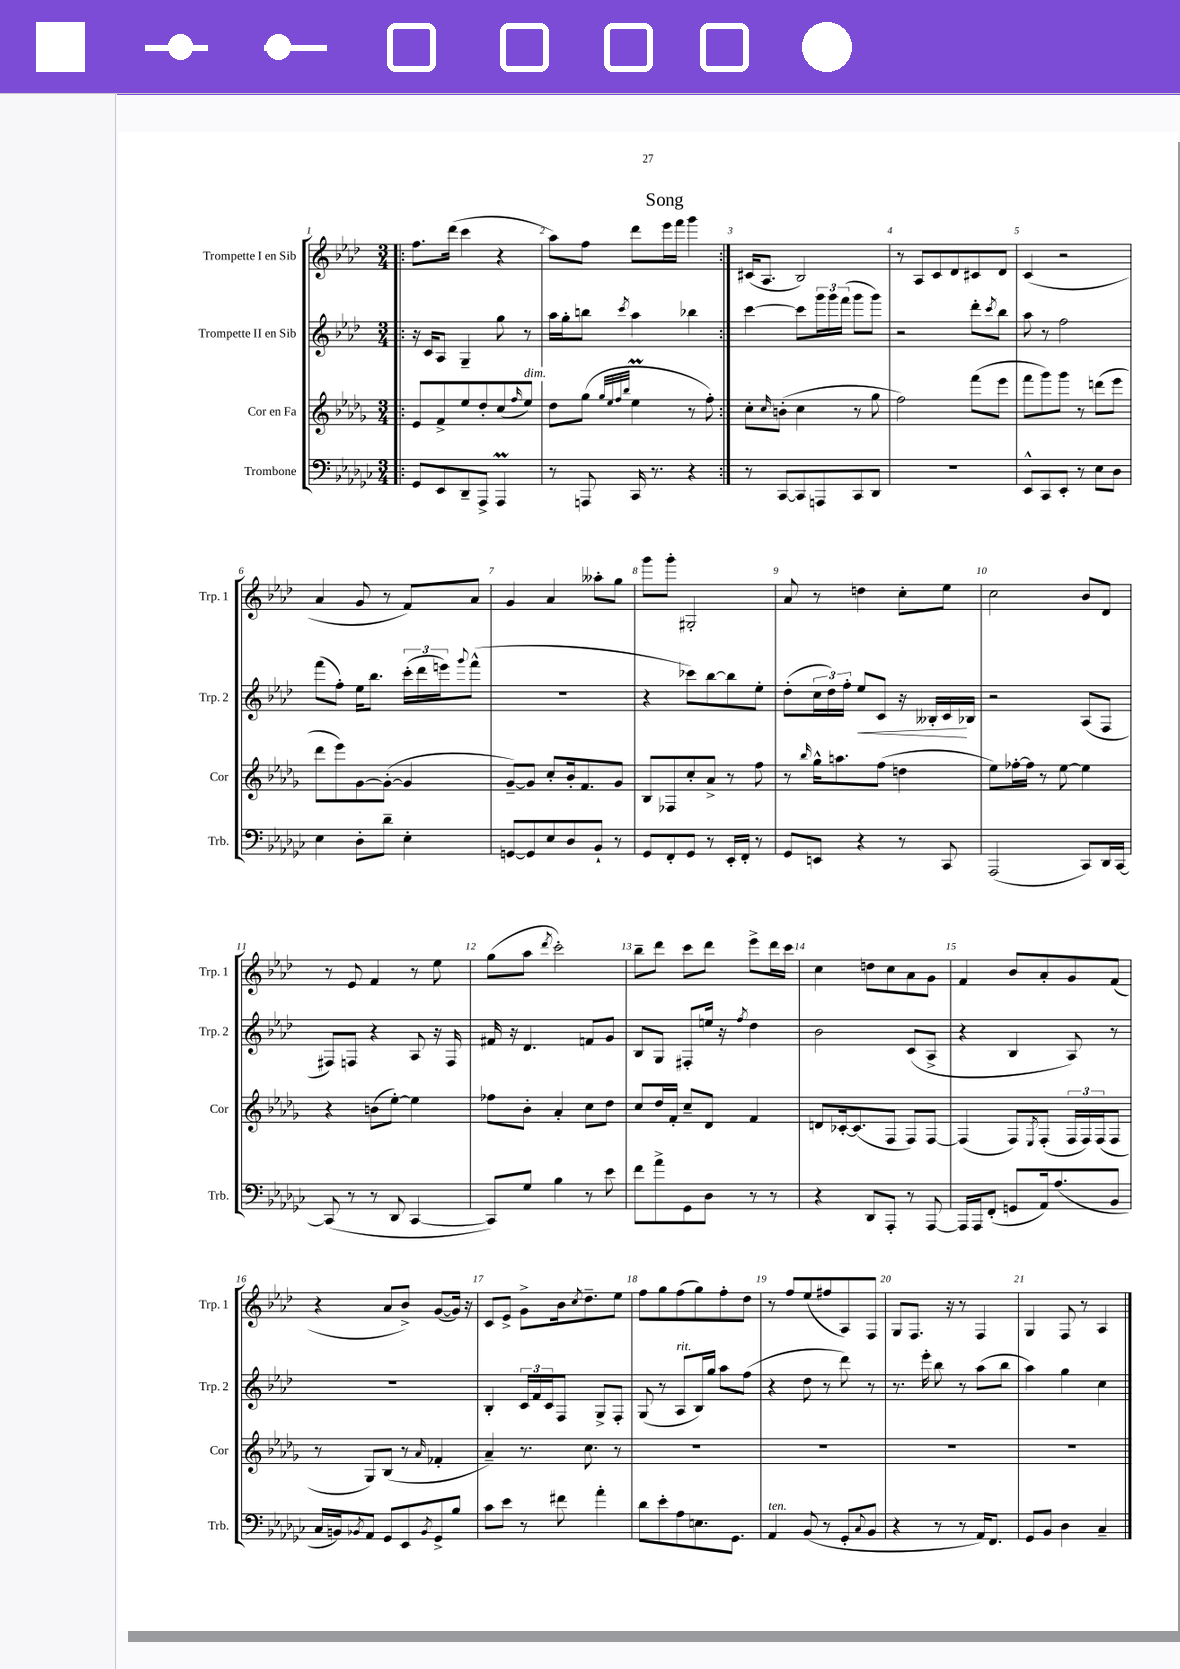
\header { title = "Song" }
<<
\new StaffGroup <<
\new Staff = "s0" \with { instrumentName = "Trompette I en Sib" shortInstrumentName = "Trp. 1" } {
    \clef treble \key aes \major \numericTimeSignature \time 3/4
    \repeat volta 2 { \bar ".|:" f''8. des'''16( c'''4 r4 |
    aes''8) f''8 des'''8 ees'''16 f'''16 g'''4 | }
    cis'16( aes8. bes2) |
    r8 aes8 c'8 des'8 cis'8 des'8 |
    c'4( r2 |
    aes'4 g'8 r8 f'8) aes'8 |
    g'4 aes'4 aeses''8-. g''8 |
    g'''8 g'''8-. gis2-. |
    aes'8 r8 d''4 c''8-. ees''8 |
    c''2 bes'8 des'8 |
    r8 ees'8 f'4 r8 ees''8 |
    g''8( aes''8 \acciaccatura { des'''8 } c'''2-.) |
    bes''8-- des'''8 c'''8 des'''8 ees'''8-> des'''16 c'''16 |
    c''4 d''8 c''8 aes'8 g'8 |
    f'4 bes'8 aes'8-. g'8 f'8( |
    r4 aes'8 bes'8->) g'8~( g'16) r16 |
    c'8 ees'8-> g'8-> bes'16 \acciaccatura { c''8 } des''8.-- ees''8 |
    f''8 g''8 f''8( g''8) f''8-. des''8 |
    r8 f''8 ees''8( fis''8 aes8) f8 |
    g8 f8. r16 r8 f4 |
    g4 f8 r8 aes4 \bar "|." |
}
\new Staff = "s1" \with { instrumentName = "Trompette II en Sib" shortInstrumentName = "Trp. 2" } {
    \clef treble \key aes \major \numericTimeSignature \time 3/4
    \repeat volta 2 { \bar ".|:" r16 c'16 aes8 g4-- g''8 r8 |
    aes''16 g''16-. b''8 \acciaccatura { c'''8 } aes''4 bes''4 | }
    c'''4~ c'''8 \tuplet 3/2 { g'''16 g'''16 f'''16( } g'''8 g'''8) |
    r2 des'''8-. \acciaccatura { c'''8 } bes''8 |
    aes''8 r8 f''2 |
    f'''8( f''8-.) ees''16 bes''8. \tuplet 3/2 { c'''16-.( des'''16 e'''16) } \appoggiatura { g'''8 } f'''8-^( |
    R2. |
    r4 ces'''8) bes''8~ bes''8 ees''8-. |
    des''8-.( \tuplet 3/2 { c''16 des''16) f''16-. } ees''8\< c'8 r16 beses16-. c'16\! bes16 |
    r2 aes8( f8 |
    fis8) f8 r4 aes8 r16 f16 |
    fis'16 r16 des'4. f'8 g'8 |
    bes8 g8 fis8-. e''16 r16 \acciaccatura { f''8 } des''4 |
    bes'2 c'8( aes8-> |
    r4 bes4 aes8) r8 |
    R2. |
    bes4-. \tuplet 3/2 { c'16 f'16 c'16 } f8 g8-> f8-. |
    g8( r8 aes8^\markup { \italic "rit." } bes16) g''16 aes''8 f''8( |
    r4 des''8 r8 des'''8) r8 |
    r8. ees'''16-. bes''8 r8 aes''8( bes''8 |
    aes''4) g''4 c''4 \bar "|." |
}
\new Staff = "s2" \with { instrumentName = "Cor en Fa" shortInstrumentName = "Cor" } {
    \clef treble \key des \major \numericTimeSignature \time 3/4
    \repeat volta 2 { \bar ".|:" ees'8 f'8-> ees''8 des''8-. c''8( \grace { f''16 } ees''8^\markup { \italic "dim." }) |
    des''8 ges''8( \grace { ges''32 ees''32 f''32 bes''32 } ees''4\prall r8 f''8-.) | }
    c''8-. \grace { c''16 } b'8-.( c''4 r8 ges''8 |
    f''2) f'''8( ees'''8 |
    f'''8 ges'''8) ges'''8 r8 d'''8( ees'''8 |
    des'''8 ees'''8) ges'8~ ges'8~-.( ges'4 |
    ges'8~--) ges'8 c''8-. bes'16-. f'8. ges'8 |
    bes8 fes8 c''8-. aes'8-> r8 f''8 |
    r8 \grace { bes''16 } ges''16-^ a''8. f''8( d''4 |
    ees''8) fes''16~-. fes''16 r8 ees''8~ ees''4 |
    r4 b'8( ees''8~-.) ees''4 |
    fes''8 bes'8-. aes'4-. c''8 des''8 |
    c''8 des''16 f'16-. c''8-- des'8 f'4 |
    d'8 ces'16~-. ces'8.( f8 f8) f8~ |
    f4( f8) \acciaccatura { ees8 } f8-.( \tuplet 3/2 { f16 f16) f16( } f8 |
    r8 ges8) bes8( r8 \grace { aes'16 } fes'4-. |
    aes'4--) r8. c''8. r8 |
    R2. |
    R2. |
    R2. |
    R2. \bar "|." |
}
\new Staff = "s3" \with { instrumentName = "Trombone" shortInstrumentName = "Trb." } {
    \clef bass \key ges \major \numericTimeSignature \time 3/4
    \repeat volta 2 { \bar ".|:" ges,8 ees,8 des,8-- aes,,8-> aes,,4\prall |
    r8 a,,8 ces,16 r8. r4 | }
    r8 ces,8~ ces,8 a,,8 ces,8 des,8 |
    R2. |
    ees,8-^ ces,8 ees,8-. r8 ees8 des8 |
    ees4 des8-. des'8-- ees4-. |
    g,8~ g,8 ees8 des8 bes,8-! r8 |
    ges,8 f,8-. ges,8 r8 ees,16-. f,16-. r8 |
    ges,8 e,8 r4 r8 ces,8 |
    aes,,2( ces,8) des,16 ces,16~ |
    ces,8( r8 r8 des,8 ces,4~ |
    ces,8) ges8 bes4 r8 ees'8 |
    f'8 aes'8-> ges,8 des8 r8 r8 |
    r4 des,8 aes,,8-. r8 aes,,8~ |
    aes,,16 aes,,16 f,8-.( g,8 aes,16) aes8.( bes,8 |
    ces16 b,16) \acciaccatura { bes,8 } aes,8 ges,8 ees,8 \acciaccatura { bes,8 } ges,8-> bes8 |
    ces'8 ees'8 r8 fis'8 aes'4-. |
    des'8 ees'8-. aes8 e8. ges,8. |
    aes,4^\markup { \italic "ten." } bes,8( r8 ges,8-. \appoggiatura { ces8 } bes,8 |
    r4 r8 r8 aes,16) f,8. |
    ges,8 bes,8 des4 ces4-- \bar "|." |
}
>>
>>
\layout { \context { \Score \override BarNumber.break-visibility = ##(#f #t #t) barNumberVisibility = #all-bar-numbers-visible } }
